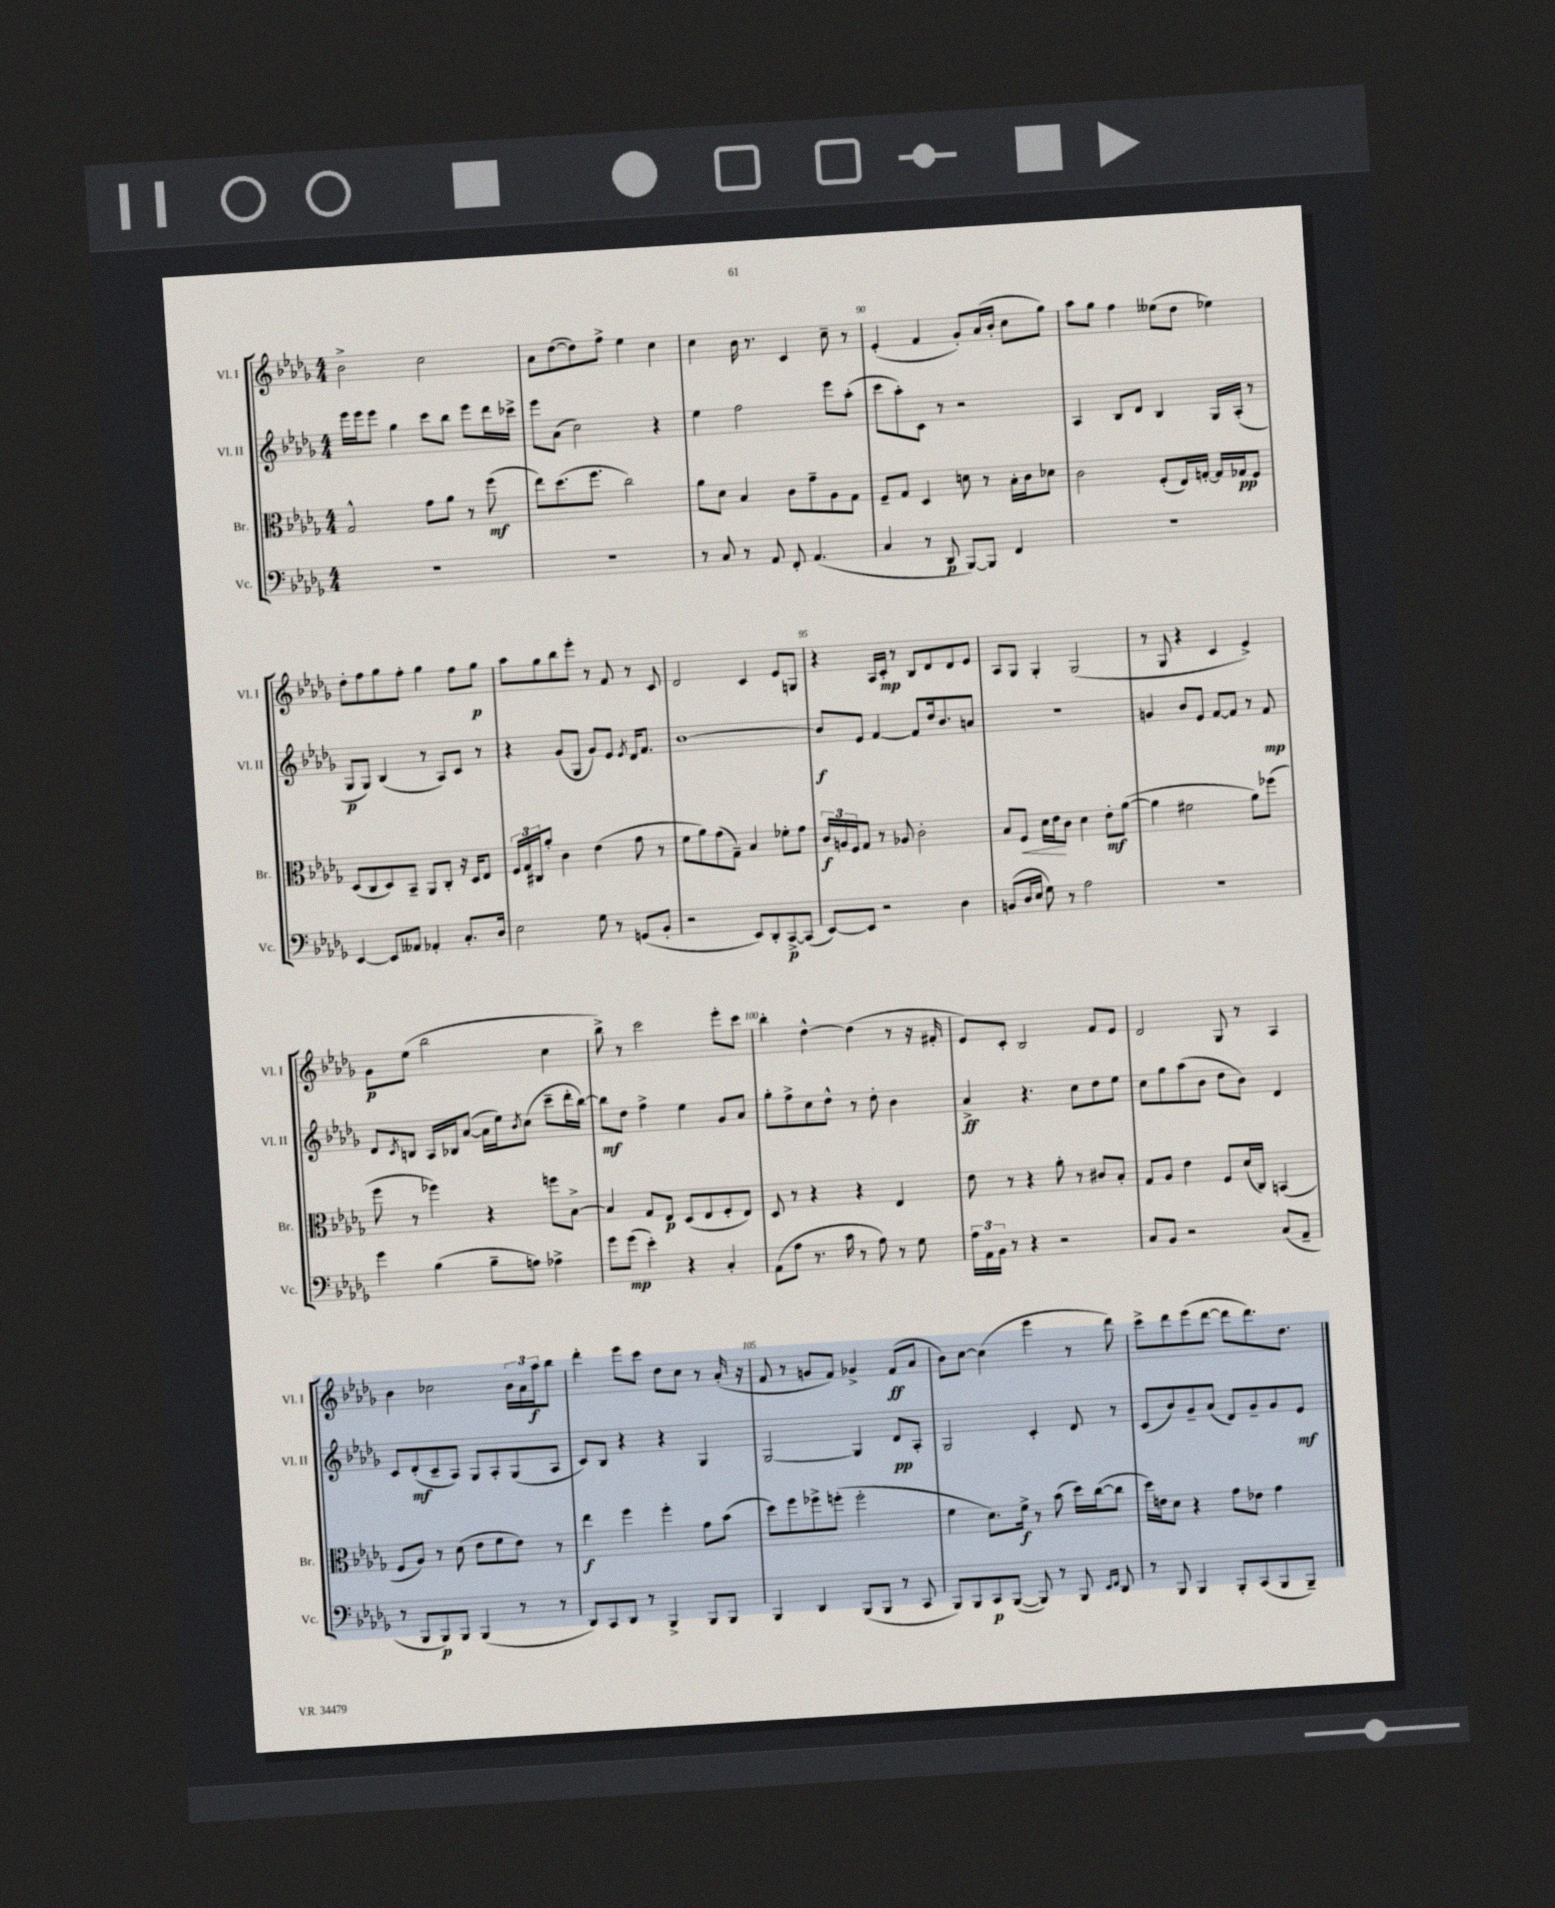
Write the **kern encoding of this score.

**kern	**kern	**kern	**kern
*staff4	*staff3	*staff2	*staff1
*clefF4	*clefC3	*clefG2	*clefG2
*k[b-e-a-d-g-]	*k[b-e-a-d-g-]	*k[b-e-a-d-g-]	*k[b-e-a-d-g-]
*M4/4	*M4/4	*M4/4	*M4/4
1r	2G-^^	16eee-	2b-^
.	.	16eee-	.
.	.	8eee-	.
.	.	4gg-	.
.	8g-	8ccc	2cc
.	8a-	8bb-	.
.	8r	8eee-	.
.	(8ff	16ddd-	.
.	.	16ccc-^	.
=	=	=	=
1r	8ee-)	8eee-	8a-
.	(8.dd-	(8a-	([8dd-
.	.	2cc)	8dd-])
.	8.ff	.	.
.	.	.	8ff^
.	2cc)	.	4ee-
.	.	4r	4cc
=	=	=	=
8r	8a-	4ee-	4cc
8C	8d-	.	.
8r	4B-	2ff	16b-
.	.	.	8.r
8AA-	.	.	.
8FF'	8c	.	4c
(4.AA-	8g-~	.	.
.	8A-	8eee-	8cc~
.	8G-	(8aa-'	8r
=	=	=	=
4C	8F~	8ccc	(4e-'
.	8G-	8aa-')	.
8r	4D-	8c	4f
8DD-	.	8r	.
[8BBB-)	8d	2r	8g-')
8BBB-]	8r	.	(16a-
.	.	.	16b-'
4FF	16B-'	.	8cc
.	16c	.	.
.	8d-	.	8gg-)
=	=	=	=
1r	2c	4A-	8aa-
.	.	.	8gg-
.	.	8B-	4ff
.	.	8d-	.
.	(8F'	4B-	(8ee--
.	16E-)	.	8dd-
.	[16G'	.	.
.	16G]	16G-	4ee-)
.	16G-	(16A-'	.
.	8F	8r	.
=	=	=	=
[4EE-	(8D-	8G-	8dd-'
.	8C	8G-)	8ff
8EE-]	8D-)	(4B-	8gg-
8AA--	8BB-~	.	8ff'
4AA-'	8AA-	8r	4gg-
.	8C'	8A-)	.
8.C'	16r	8c	8ff
.	16D-	.	.
.	8E-	8r	8gg-
16D-	.	.	.
=	=	=	=
2E-	24F	4r	8aa-
.	24G-	.	.
.	24C#	.	.
.	8a-'	.	8gg-
.	4c	(8g-	8bb-
.	.	8G-	8eee-'
8G-	(4e-	8g-)	8r
8r	.	8e-	8f
.	.	8qe-	.
(8GG	8g-	16d-	8r
.	.	8.f	.
8BB-'	8r	.	8c
=	=	=	=
2r	8f	[1b-	2d-
.	8a-)	.	.
.	(8g-	.	.
.	8G-~)	.	.
8EE-)	4B-	.	4c
8DD-'	.	.	.
[8CC^	8f-'	.	8e-
(8CC]	8g-	.	8G
=	=	=	=
[8EE-)	24c	8b-]	4r
.	24A	.	.
.	24F	.	.
8EE-]	8G-	8e-	.
2r	8r	[4f	16A-
.	.	.	16c'
.	8A-	.	8r
.	2c'	8f]	8B-
.	.	16dd-	8d-
.	.	8.b-	.
4D-	.	.	8d-
.	.	8a	8e-
=	=	=	=
(8BB	8B-	1r	8A-
16D-	8F	.	8G-
16E-	.	.	.
8G-)	16d-	.	4G-'
.	16e-	.	.
8r	8c	.	.
2A-	4d-	.	(2G-
.	8e-'	.	.
.	([8a-	.	.
=	=	=	=
1r	4a-]	4g	8r
.	.	.	8G-
.	2f#	8b-	4r
.	.	8e-	.
.	.	[8f	4c
.	.	8f]	.
.	8a-)	8r	4e-^)
.	(8ff-	8f	.
=	=	=	=
4g-	8ff	8d-	8g-
.	.	8qc	.
.	8r	8B	(8ee-
(4B-	4ff-)	16A-	2bb-
.	.	16B-	.
.	.	([8a-	.
8B-~	4r	16a-]	.
.	.	16ee-)	.
.	.	8qb-	.
8A)	.	(8cc	.
4A-^	8ff	8ccc~	4cc
.	[8B-^	16ddd-'	.
.	.	[16bb-)	.
=	=	=	=
8g-	4B-]	8bb-]	8bb-^)
(8g-	.	8dd-	8r
4e-')	8G-	4ff^	2ccc
.	8E-	.	.
4r	(8D-	4ee-	.
.	8E-	.	.
4C'	8F'	8g-	8eee-'
.	8E-)	8a-	8ccc
=	=	=	=
(8AA-	8D-	8gg-'	4bb-'
8A-	8r	8ff^	.
8.r	4r	8cc	[4dd-^^
.	.	8dd-^^	.
16c	.	.	.
8r	4r	8r	(4dd-]
8A-)	.	8dd-'	.
8r	4E-	4b-	8r
8G-	.	.	16r
.	.	.	16f#'
=	=	=	=
24A-	8e-	4a-^	8e-)
24AA-	.	.	.
24BB-	.	.	.
8r	8r	.	8c'
4r	4r	4.r	2B-
2r	8a-'	.	.
.	8r	8cc	.
.	8c#	8dd-	8f
.	8B-'	8ee-	8e-
=	=	=	=
8C	8G-	8cc	2d-
8BB-	8A-	8gg-	.
2r	4e-	(8aa-	.
.	.	8b-	.
.	8F	8dd-	8G-
.	(16d-	8b-)	8r
.	16C)	.	.
(8C	(4BB	4d-	4A-
8AA-~	.	.	.
=	=	=	=
8r	8F	8c	4b-
8BBB-	8A-)	(8d-'	.
8BBB-)	8r	8c~	2cc-
8BBB-	(8d-	8A-)	.
(4BBB-	8e-	8G-	.
.	8f	8A-'	.
8r	8e-)	(8G-	24b-
.	.	.	24a-
.	.	.	24aa-
8r	8r	8A-	8bb-
=	=	=	=
8DD-)	4ee-	8c)	4ddd-'
8CC	.	8B-	.
8DD-	4ff	4r	8eee-
8r	.	.	8ccc
4BBB-^	4ff'	4r	8dd-
.	.	.	8cc
8BBB-	8g-	4G-	8r
8BBB-	(8b-	.	(16a-'
.	.	.	16r
=	=	=	=
4BBB-	8dd-)	[2G-	8f
.	8ff	.	8r
4DD-	8ff-^	.	8g
.	(8ff'	.	8f)
(8BBB-	2ff'	4G-]	4g-^
8BBB-	.	.	.
8r	.	8d-	(8f
8CC	.	8A-'	8a-
=	=	=	=
8BBB-)	4f	2G-	8b-)
8BBB-	.	.	[8cc
8CC	8.d-)	.	(4cc]
([8BBB-	.	.	.
.	16f^	.	.
8BBB-])	8r	4c'	4eee-
8r	(8b-	.	.
8BBB-	16dd-)	8d-	8r
.	([16cc	.	.
16qqEE-	.	.	.
16qqFF	.	.	.
8DD-	8cc]	8r	8ddd-)
=	=	=	=
8r	16dd-)	(8c	8ccc^
.	16e	.	.
8BBB-	8d-	8b-)	8ddd-
4BBB-	4r	8g-~	(8eee-
.	.	(8a-	[8ddd-
8BBB-'	8g-	8d-)	8ddd-]
(8CC	8e-	8g-~	8.ddd-)
8BBB-	4g-	8g-	.
.	.	.	8.dd-
8BBB-~)	.	8e-	.
==	==	==	==
*-	*-	*-	*-
